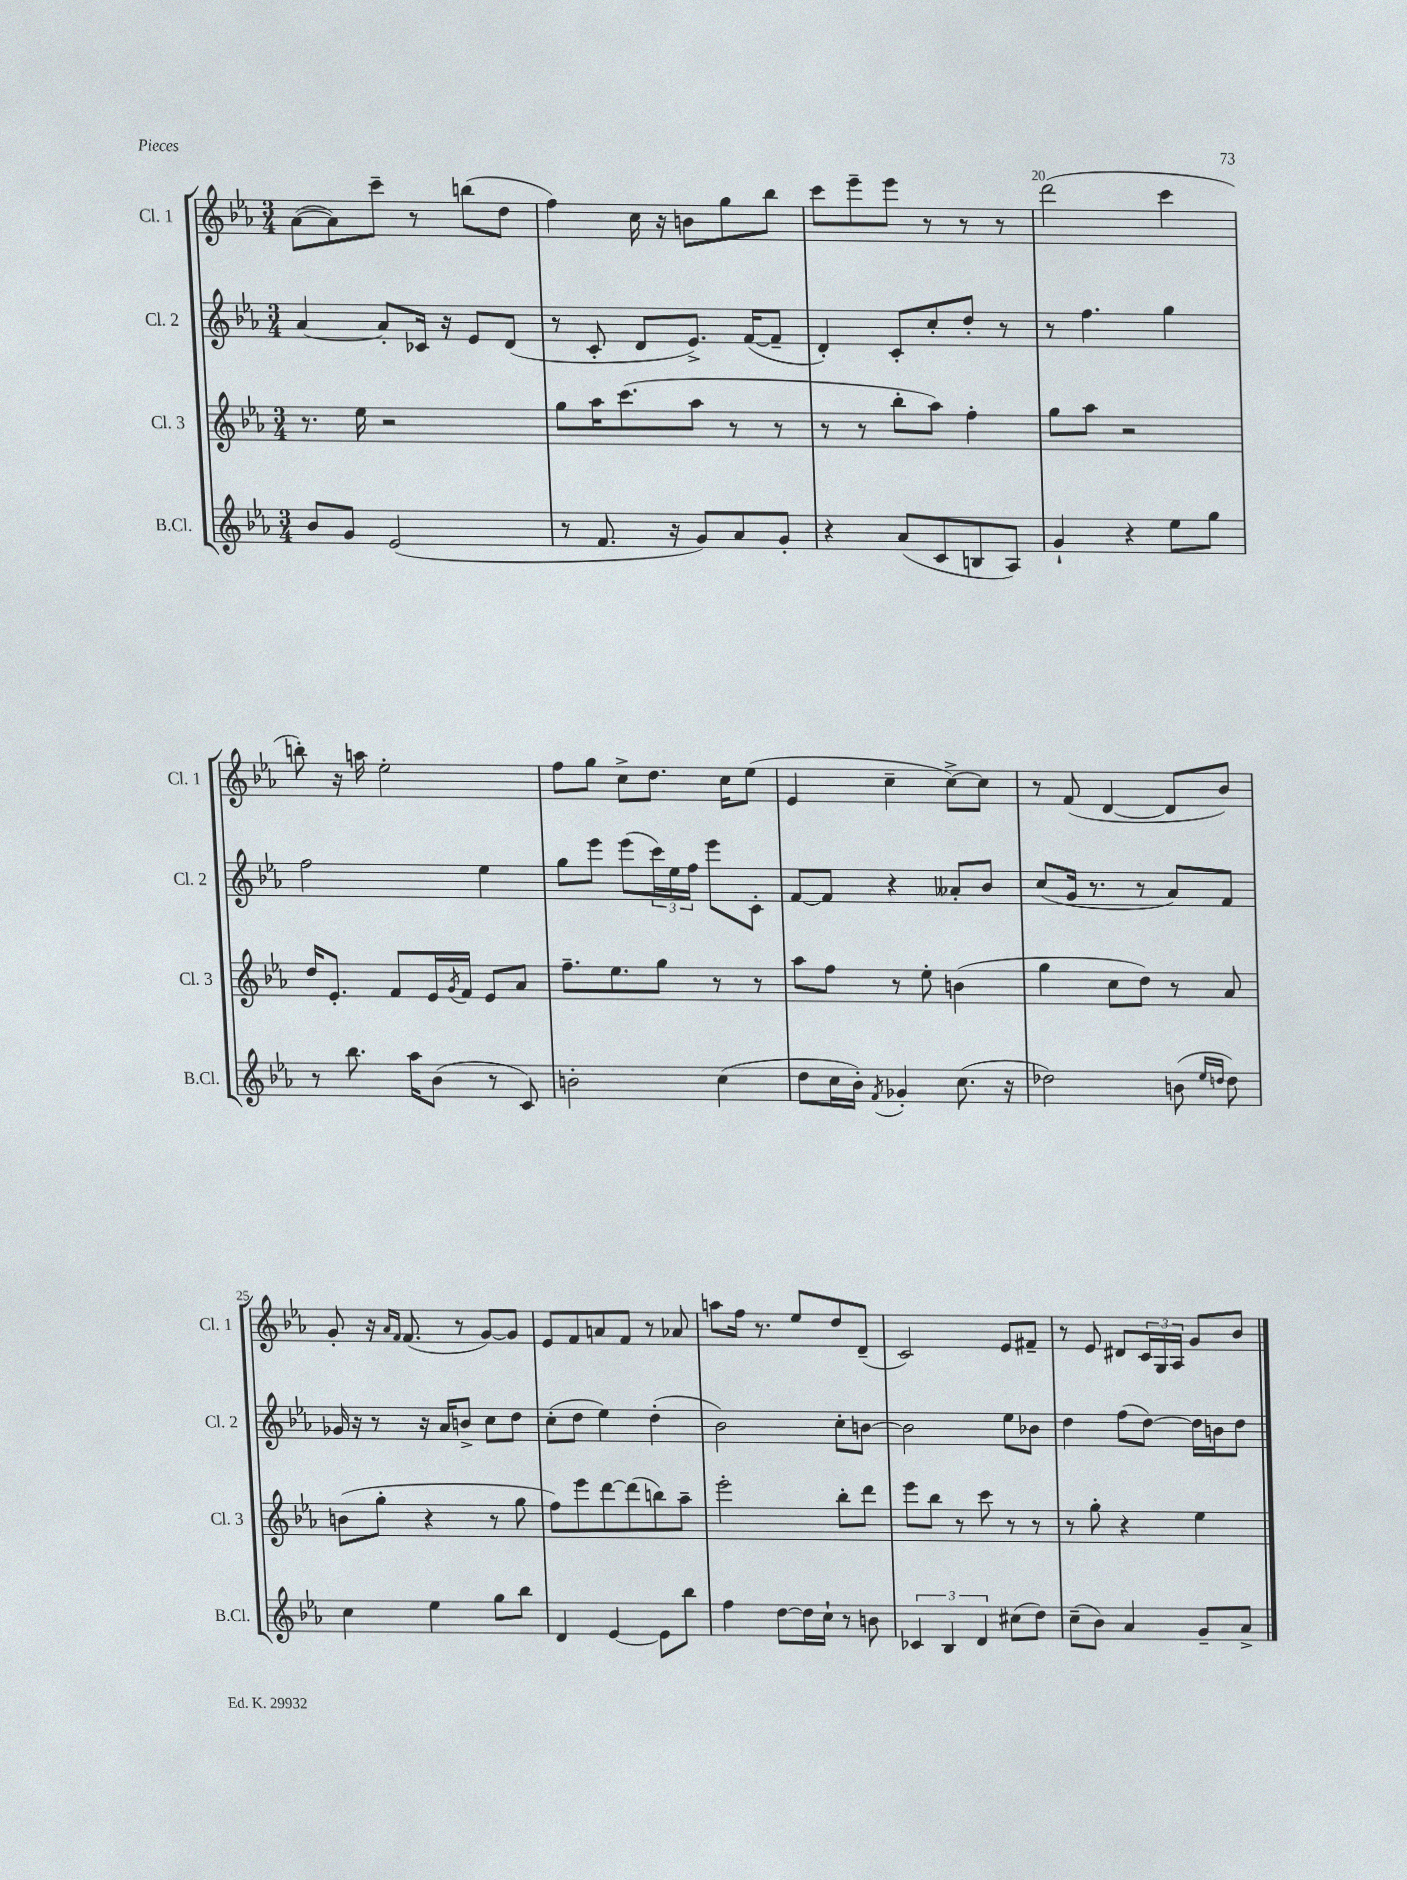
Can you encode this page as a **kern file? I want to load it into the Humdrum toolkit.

**kern	**kern	**kern	**kern
*part4	*part3	*part2	*part1
*staff4	*staff3	*staff2	*staff1
*I"B.Cl.	*I"Cl. 3	*I"Cl. 2	*I"Cl. 1
*I'B.Cl.	*I'Cl. 3	*I'Cl. 2	*I'Cl. 1
*clefG2	*clefG2	*clefG2	*clefG2
*k[b-e-a-]	*k[b-e-a-]	*k[b-e-a-]	*k[b-e-a-]
*M3/4	*M3/4	*M3/4	*M3/4
=17	=17	=17	=17
8b-/L	8.r	[4a-/	([8a-\L
8g/J	.	.	8a-\])
.	16ee-\	.	.
(2e-/	2r	8a-'/L]	8ccc~\J
.	.	16c-X/Jk	8r
.	.	16r	.
.	.	8e-/L	(8bbn\L
.	.	(8d/J	8dd\J
=18	=18	=18	=18
8r	8gg\L	8r	4ff\)
8.f/	16aa-\K	8c'/	.
.	(8.ccc\	.	.
.	.	8d/L	16cc\
16r	.	.	16r
8g/L)	8aa-\J	8.e-^/J)	8bn\L
8a-/	8r	.	8gg\
.	.	([16f/KL	.
8g'/J	8r	8f~/J]	8bb-\J
=19	=19	=19	=19
4r	8r	4d'/)	8ccc\L
.	8r	.	8eee-~\
(8a-/L	8bb-'\L	8c'/L	8eee-\J
8c/	8aa-\J)	8cc'/	8r
8Bn/	4ff'\	8dd'/J	8r
8A-/J)	.	8r	8r
=20	=20	=20	=20
4g`/	8gg\L	8r	(2ddd\
.	8aa-\J	4.ff\	.
4r	2r	.	.
8ee-\L	.	4gg\	4ccc\
8gg\J	.	.	.
!!LO:LB:g=z
=21	=21	=21	=21
8r	16dd/KL	2ff\	8bbn'\)
.	8.e-'/J	.	.
8.bb-\	.	.	16r
.	.	.	16aan\
.	8f/L	.	2ee-'\
16aa-\KL	.	.	.
(8b-\J	16e-/L	.	.
.	8qg/	.	.
.	16f/JJ	.	.
8r	8e-/L	4ee-\	.
8c/)	8a-/J	.	.
=22	=22	=22	=22
2bn'\	8.ff~\L	8gg\L	8ff\L
.	.	8eee-\J	8gg\J
.	8.ee-\	.	.
.	.	(8eee-\L	8cc^\L
.	8gg\J	24ccc\L)	8.dd\J
.	.	24ee-\	.
.	.	24ff\JJ	.
(4cc\	8r	8eee-\L	.
.	.	.	16cc\KL
.	8r	8c'\J	(8ee-\J
=23	=23	=23	=23
8dd\L	8aa-\L	[8f/L	4e-/
16cc\L	8ff\J	8f/J]	.
16b-'\JJ)	.	.	.
8qf/	.	.	.
4g-X'/	8r	4r	4cc~\
.	8ee-'\	.	.
(8.cc\	(4bn\	8a--X'/L	[8cc^\L)
.	.	8b-/J	8cc\J]
16r	.	.	.
=24	=24	=24	=24
2dd-X\)	4gg\	(8cc/L	8r
.	.	16g/Jk	(8f/
.	.	8.r	.
.	8cc\L	.	[4d/
.	8dd\J)	8r	.
(8bn\	8r	8a-/L)	8d/L]
16qqee-/LL	.	.	.
16qqddn/JJ	.	.	.
8dd\)	8a-/	8f/J	8b-/J)
!!LO:LB:g=z
=25	=25	=25	=25
4cc\	(8bn\L	16g-X/	8g'/
.	.	16r	.
.	8gg'\J	8r	16r
.	.	.	16qqa-/LL
.	.	.	16qqf/JJ
.	.	.	(8.f/
4ee-\	4r	16r	.
.	.	16a-/KL	.
.	.	8bn^/J	8r
8gg\L	8r	8cc\L	[8g/L)
8bb-\J	8gg\	8dd\J	8g/J]
=26	=26	=26	=26
4d/	8ff\L)	(8cc'\L	8e-/L
.	8eee-\	8dd\J	8f/
[4e-/	[8ddd\	4ee-\)	8an/
.	(8ddd\]	.	8f/J
8e-\L]	8bbn\)	(4dd'\	8r
8bb-\J	8aa-~\J	.	8a-X/
=27	=27	=27	=27
4ff\	2eee-'\	2b-\)	8aan\L
.	.	.	16ff\Jk
.	.	.	8.r
[8dd\L	.	.	.
16dd\L]	.	.	8ee-/L
16cc`\JJ	.	.	.
8r	8bb-'\L	8cc'\L	8dd/
8bn\	8ddd\J	[8bn\J	(8d~/J
=28	=28	=28	=28
6c-X/	8eee-\L	2b\]	2c/)
.	8bb-\J	.	.
6B-/	.	.	.
.	8r	.	.
6d/	.	.	.
.	8ccc\	.	.
(8cc#X\L	8r	8ee-\L	8e-/L
8dd\J)	8r	8b-X\J	8f#X~/J
=29	=29	=29	=29
(8cc~\L	8r	4dd\	8r
8b-\J)	8gg'\	.	8e-/
4a-/	4r	(8ff\L	8d#X/L
.	.	[8dd\J)	24c/L
.	.	.	24G/
.	.	.	24A-/JJ
8g~/L	4ee-\	16dd\LL]	8g/L
.	.	16bn\J	.
8a-^/J	.	8dd\J	8b-/J
==	==	==	==
*-	*-	*-	*-
